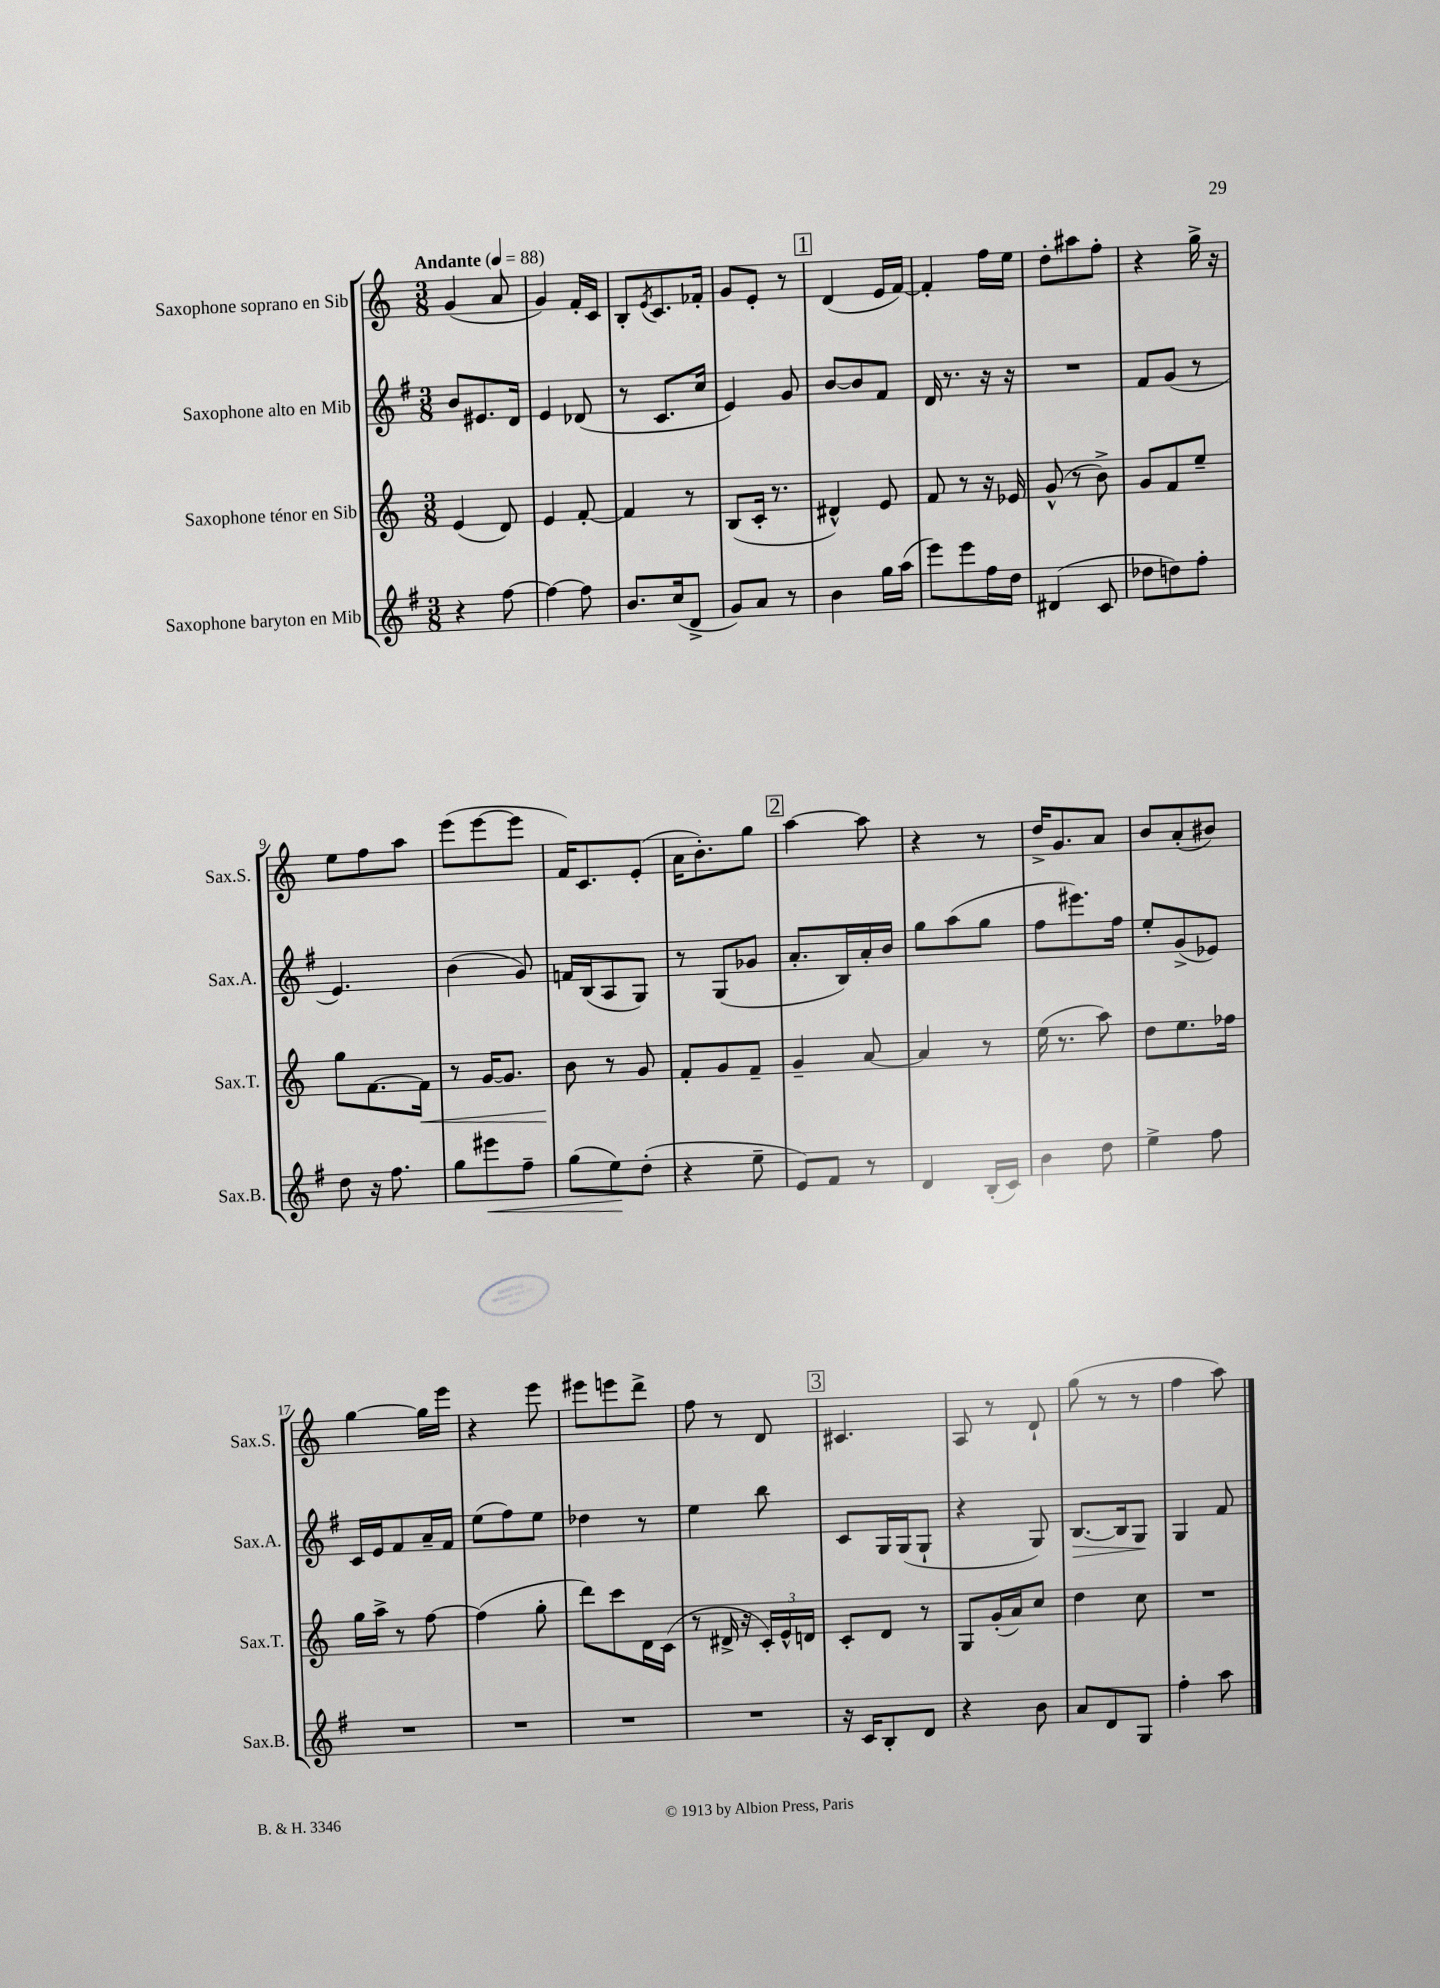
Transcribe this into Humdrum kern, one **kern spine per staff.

**kern	**kern	**kern	**kern
*staff4	*staff3	*staff2	*staff1
*clefG2	*clefG2	*clefG2	*clefG2
*k[f#]	*k[]	*k[f#]	*k[]
*M3/8	*M3/8	*M3/8	*M3/8
*MM88	*MM88	*MM88	*MM88
4r	(4e	8b	(4g
.	.	8.e#	.
[8ff#	8d)	.	8a
.	.	16d	.
=	=	=	=
4ff#_	4e	4e	4g)
8ff#]	[8f'	(8d-	16f'
.	.	.	16c
=	=	=	=
8.b	4f]	8r	8B'
.	.	.	8qe
.	.	8.c	8.c
(16cc	.	.	.
8d^	8r	.	.
.	.	16cc	16f-'
=	=	=	=
8g)	(8B	4e)	8g
8a	16c'	.	8e'
.	8.r	.	.
8r	.	8g	8r
=	=	=	=
4b	4d#^^)	[8b	(4d
.	.	8b]	.
16gg	8e	8f#	16e
(16aa	.	.	[16f)
=	=	=	=
8eee)	8f	16d	4f']
.	.	8.r	.
8eee	8r	.	.
16ff#	16r	16r	16ff
16dd	16e-	16r	16ee
=	=	=	=
(4d#	(8g^^	4.r	8dd'
.	8r	.	8aa#
8c	8b^)	.	8ff'
=	=	=	=
8dd-	8g	8f#	4r
8dd)	8f	(8g	.
8ff#'	8ee~	8r	16gg^
.	.	.	16r
=	=	=	=
8dd	8gg	4.e)	8ee
16r	[8.f	.	8ff
8.ff#	.	.	.
.	.	.	8aa
.	16f]	.	.
=	=	=	=
8gg	8r	(4b	(8eee
8eee#	[16g	.	[8eee
.	8.g]	.	.
8ff#~	.	8g)	8eee]
=	=	=	=
(8gg	8b	16f	16f)
.	.	(16B	8.c
8ee)	8r	8A	.
(8dd'	8g	8G)	(8e'
=	=	=	=
4r	8f'	8r	16a
.	.	.	8.b')
.	8g	(8G	.
8ee~	8f~	8g-	8gg
=	=	=	=
8e)	4g~	8.a'	[4aa
8f#	.	.	.
.	.	16B)	.
8r	[8a	16a'	8aa]
.	.	16b	.
=	=	=	=
4d	4a]	8gg	4r
.	.	(8aa	.
(16B'	8r	8gg	8r
16c)	.	.	.
=	=	=	=
4b	(16ee	8ff#	16dd^
.	8.r	.	8.g
.	.	8.eee#)	.
8dd	8aa)	.	8a
.	.	16ff#	.
=	=	=	=
4ee^	8dd	8ee'	8b
.	8.ee	(8g^	(8a'
8ff#	.	8e-)	8b#)
.	16ff-	.	.
=	=	=	=
4.r	16gg	16c	[4gg
.	16aa^	16e	.
.	8r	8f#	.
.	[8ff	16a~	16gg]
.	.	16f#	16eee
=	=	=	=
4.r	(4ff]	(8ee	4r
.	.	8ff#)	.
.	8gg'	8ee	8eee
=	=	=	=
4.r	8ddd)	4dd-	8eee#
.	8ccc	.	8eee
.	16d	8r	8ddd^
.	(16c	.	.
=	=	=	=
4.r	8r	4ee	8ff
.	16d#^	.	8r
.	16r	.	.
.	24c')	8bb	8d
.	24e^^	.	.
.	24d	.	.
=	=	=	=
16r	8c'	8c	4.c#
16c	.	.	.
8B'	8d	16G	.
.	.	(16G	.
8d	8r	8G`	.
=	=	=	=
4r	8G	4r	8A
.	(16g'	.	8r
.	16a)	.	.
8b	8cc	8G)	8d`
=	=	=	=
8a	4dd	[8.B	(8gg
8d	.	.	8r
.	.	16B]	.
8G	8cc	8G	8r
=	=	=	=
4ff#'	4.r	4G	4ff
8aa	.	8f#	8aa)
==	==	==	==
*-	*-	*-	*-
